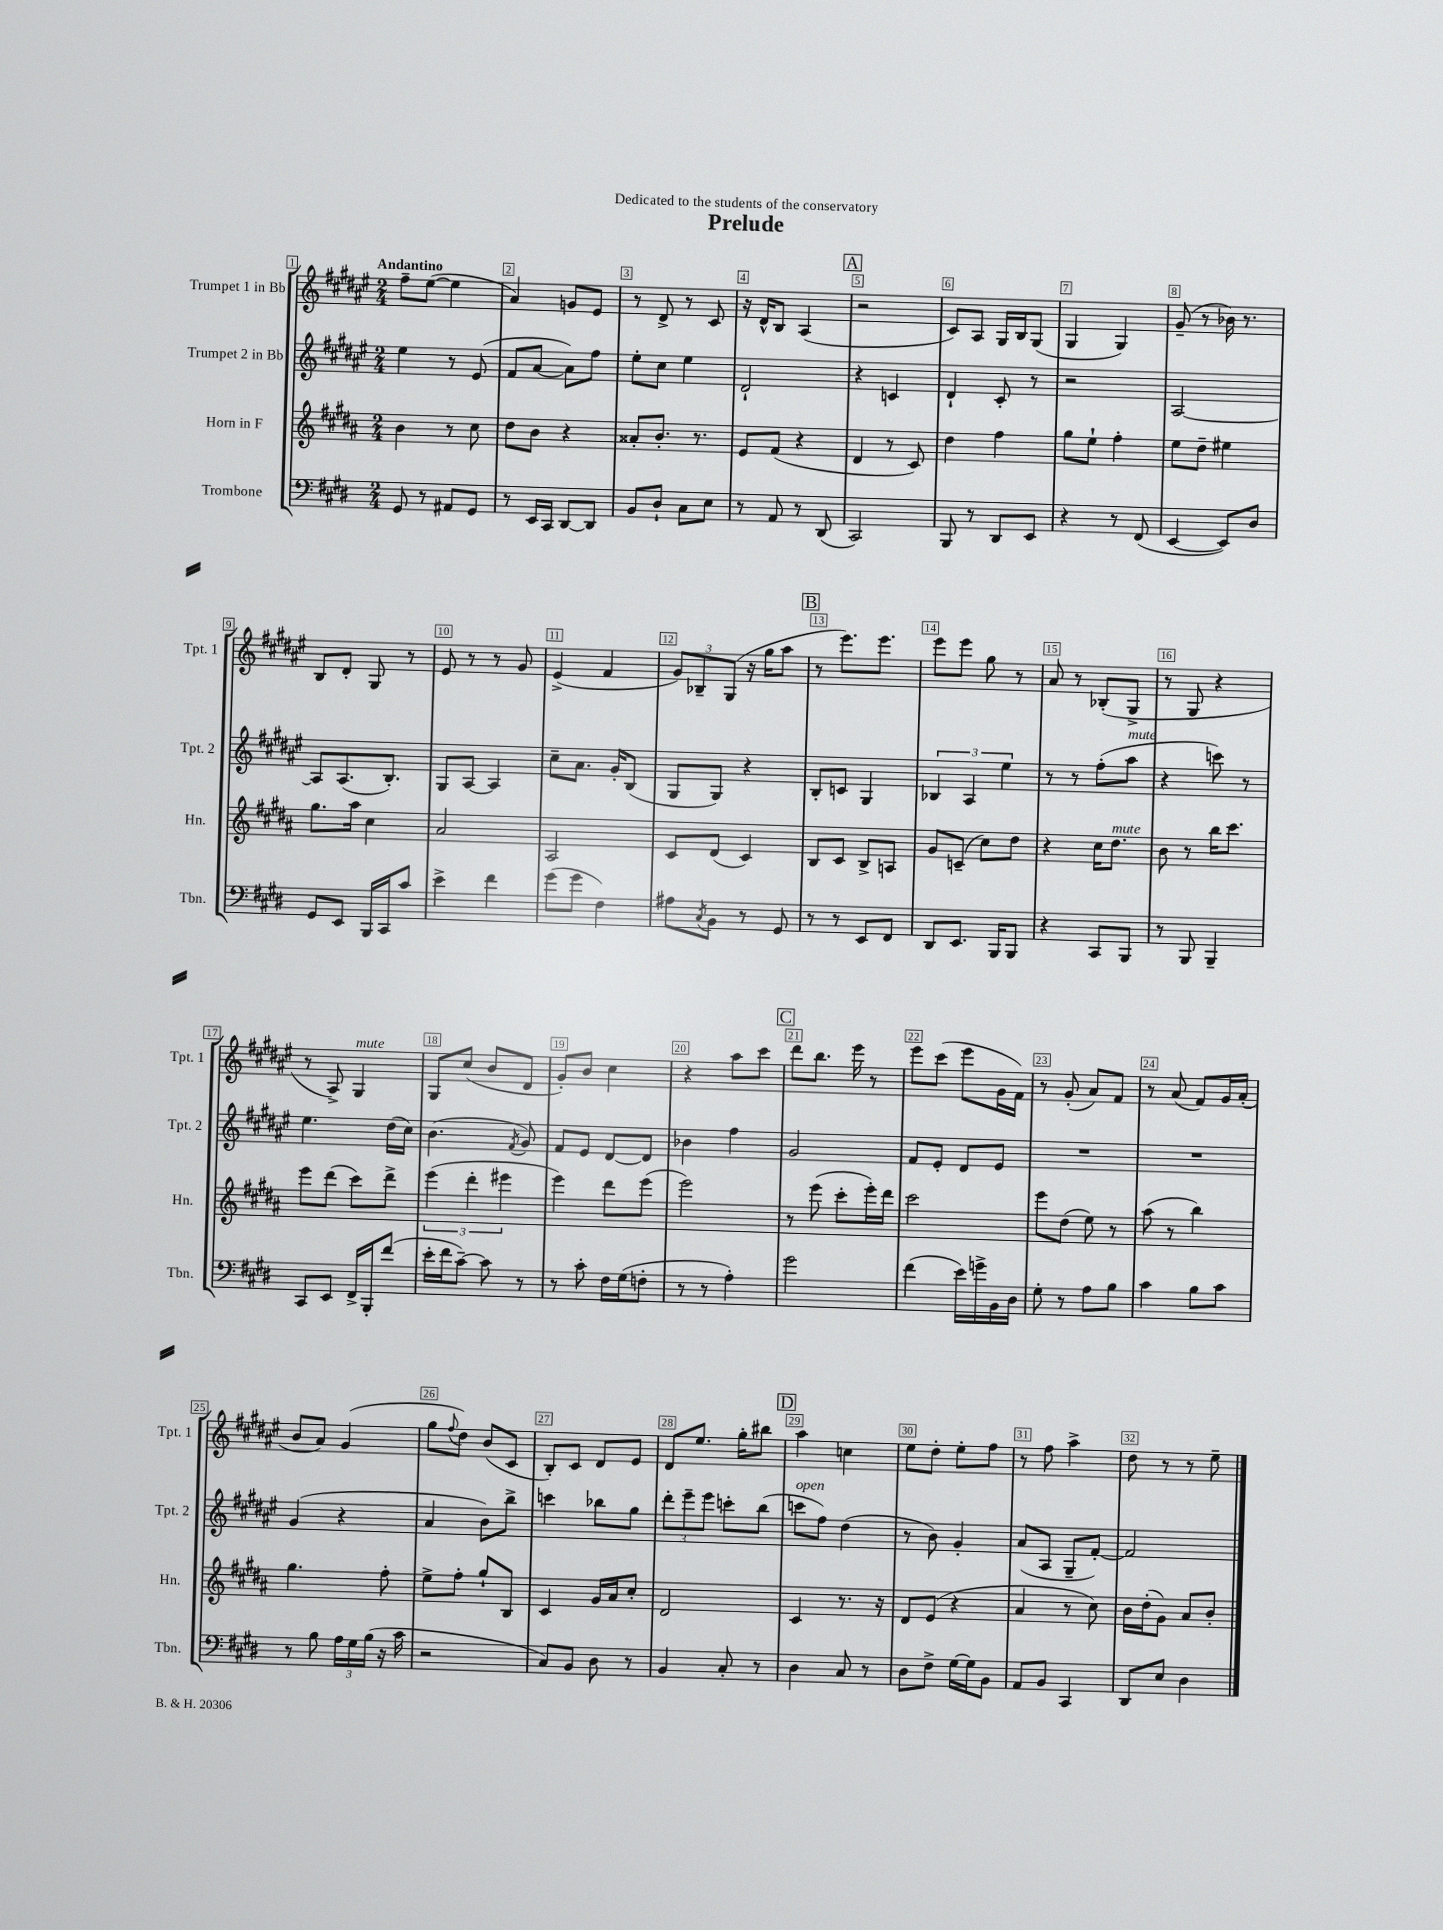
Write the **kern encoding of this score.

**kern	**kern	**kern	**kern
*staff4	*staff3	*staff2	*staff1
*clefF4	*clefG2	*clefG2	*clefG2
*k[f#c#g#d#]	*k[f#c#g#d#a#]	*k[f#c#g#d#a#e#]	*k[f#c#g#d#a#e#]
*M2/4	*M2/4	*M2/4	*M2/4
8GG#	4b	4ee#	8ff#~
8r	.	.	([8ee#
8AA#	8r	8r	4ee#]
8GG#	8cc#	(8e#	.
=	=	=	=
8r	8dd#	8f#	4a#)
16EE	8b	[8a#	.
16CC#	.	.	.
[8DD#	4r	8a#])	8g
8DD#]	.	8ff#	8e#
=	=	=	=
8BB	8a##'	8ee#'	8r
8D#`	8.b'	8cc#	8d#^
8C#	.	4ee#	8r
.	8.r	.	.
8E	.	.	8c#
=	=	=	=
8r	8e	2d#`	16r
.	.	.	16d#^^
8AA	(8f#	.	8B
8r	4r	.	(4A#
(8DD#	.	.	.
=	=	=	=
2CC#)	4d#	4r	2r
.	8r	4c	.
.	8c#)	.	.
=	=	=	=
8BBB	4dd#	4d#`	8c#)
8r	.	.	8A#
8DD#	4ff#	8c#'	16G#
.	.	.	16B
8EE	.	8r	(8G#
=	=	=	=
4r	8gg#	2r	4G#
.	8ee`	.	.
8r	4ff#'	.	4G#)
(8FF#	.	.	.
=	=	=	=
[4EE	8ee	[2A#	(8g#~
.	8dd#~	.	8r
8EE])	4ee#	.	16b-)
.	.	.	8.r
8D#	.	.	.
=	=	=	=
8GG#	8.gg#	8A#]	8B
8EE	.	(8.A#	8d#'
.	16aa#	.	.
16BBB	4cc#	.	8G#
16CC#	.	8.B')	.
8c#	.	.	8r
=	=	=	=
4e^	2a#	8G#	8e#
.	.	[8A#	8r
4f#	.	4A#]	8r
.	.	.	8g#
=	=	=	=
(8g#	2A#	8cc#~	(4e#^
8g#	.	8.a#	.
4F#)	.	.	4f#
.	.	16g#'	.
.	.	(8B	.
=	=	=	=
8A#	8c#	8G#	12g#)
.	.	.	12B-~
8qC#	.	.	.
8BB	(8d#	8G#)	.
.	.	.	(12G#
8r	4c#)	4r	16r
.	.	.	16gg#
8GG#	.	.	8aa#
=	=	=	=
8r	8B	8B'	8r
8r	8c#	8c	8.eee#)
8EE	8B^	4G#	.
.	.	.	8.eee#
8FF#	8A	.	.
=	=	=	=
8DD#	8g#	6B-	8eee#
8.EE	(8c~	.	8eee#
.	.	6A#	.
.	8cc#)	.	8gg#
16BBB	.	.	.
.	.	6ee#	.
8BBB	8dd#	.	8r
=	=	=	=
4r	4r	8r	8a#
.	.	8r	8r
8CC#	16cc#	(8ff#'	(8B-'
.	8.dd#	.	.
8BBB	.	8aa#	8G#^
=	=	=	=
8r	8b	4r	8r
8BBB	8r	.	8G#
4BBB~	16bb	8ccc)	4r
.	8.ccc#	.	.
.	.	8r	.
=	=	=	=
8CC#	8eee	4.ee#	8r
8EE	(8ddd#	.	8A#^)
16FF#^	8ccc#)	.	4G#
16BBB'	.	.	.
(8f#	8ddd#^	(16dd#	.
.	.	16cc#)	.
=	=	=	=
16e'	(6eee	(4.b	8G#
16f#	.	.	.
[8c#~)	.	.	(8cc#
.	6ddd#'	.	.
8c#]	.	.	8b
.	6eee#	.	.
.	.	8qf#	.
8r	.	8g#)	8d#
=	=	=	=
8r	4eee)	8f#	8g#')
8c#'	.	8e#	8b
16F#	8ddd#	[8d#	4cc#
(16G#	.	.	.
8F'	(8eee	8d#]	.
=	=	=	=
8r	2eee)	4b-	4r
8r	.	.	.
4A')	.	4ff#	8aa#
.	.	.	8ccc#
=	=	=	=
2g#	8r	2g#	8ddd#
.	(8eee	.	8.bb
.	8ccc#'	.	.
.	.	.	16eee#
.	16eee')	.	8r
.	16ddd#	.	.
=	=	=	=
(4f#	2ccc#	8f#	8eee#
.	.	8e#'	(8ccc#
16e)	.	8d#	8eee#
16g^	.	.	.
16BB	.	8e#	16g#
16D#	.	.	16f#)
=	=	=	=
8G#'	8eee	2r	8r
8r	(8dd#	.	(8g#'
8A	8ee)	.	8a#)
8B	8r	.	8f#
=	=	=	=
4c#	(8aa#	2r	8r
.	8r	.	(8a#
8B	4bb)	.	8f#)
8c#	.	.	16g#
.	.	.	(16a#'
=	=	=	=
8r	4.gg#	(4g#	8b
8B	.	.	8a#)
24A	.	4r	(4g#
24G#	.	.	.
(24B	.	.	.
16r	8ff#'	.	.
16c#	.	.	.
=	=	=	=
2r	8ee^	4a#	8gg#
.	.	.	8qqff#
.	8ff#'	.	8dd#)
.	8gg#`	8b)	(8b
.	8B	8bb^	8c#
=	=	=	=
8C#)	4c#	4ccc	8B')
8BB	.	.	8c#
8D#	16g#	8bb-	8d#
.	16a#	.	.
8r	8cc#'	8gg#	8e#
=	=	=	=
4BB	2d#	12ddd#'	8d#
.	.	12eee#~	.
.	.	.	8.ee#
.	.	12eee#	.
8C#'	.	8ccc'	.
.	.	.	16gg#'
8r	.	(8bb	8bb#
=	=	=	=
4D#	4c#	8ccc	4aa#
.	.	8ff#)	.
8C#	8.r	(4dd#	4cc
8r	.	.	.
.	16r	.	.
=	=	=	=
8D#	8d#	8r	8ee#
8F#^	(8e	8b)	8dd#'
[16G#	4r	4g#'	8ee#'
16G#]	.	.	.
8BB	.	.	8ff#
=	=	=	=
8AA	4a#	(8a#	8r
8BB	.	8A#	8ff#
4CC#	8r	8G#~	4aa#^
.	8cc#)	[8f#')	.
=	=	=	=
8DD#	16b	2f#]	8dd#
.	(16dd#'	.	.
8E	8g#)	.	8r
4D#	8a#	.	8r
.	8b'	.	8ee#~
==	==	==	==
*-	*-	*-	*-
